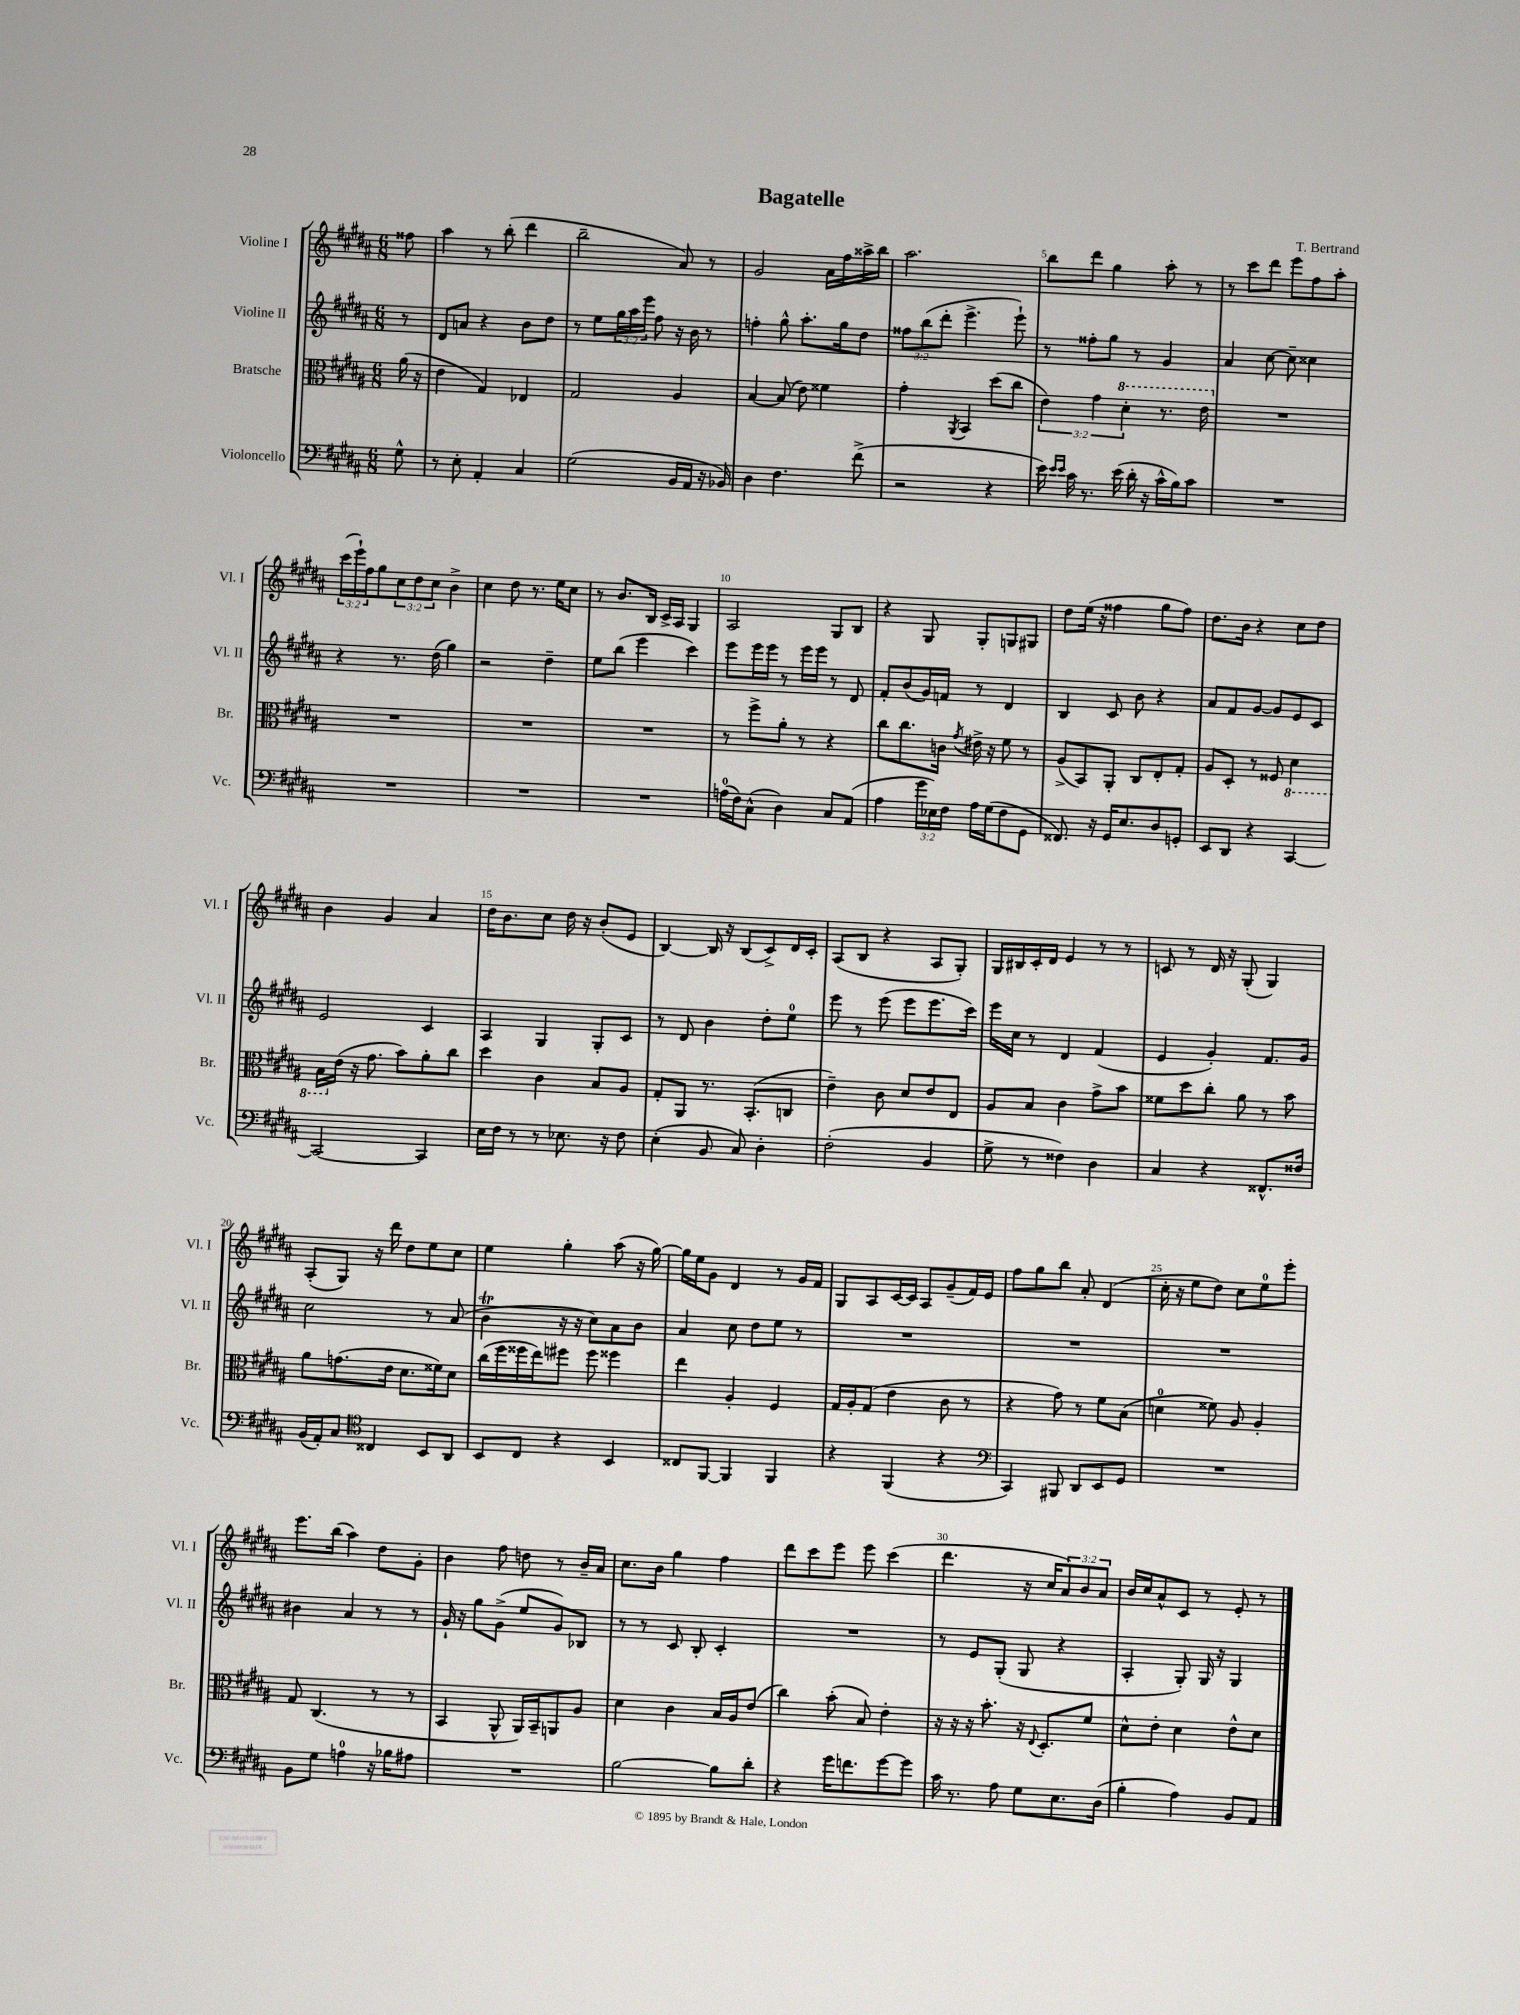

**kern	**kern	**kern	**kern
*staff4	*staff3	*staff2	*staff1
*clefF4	*clefC3	*clefG2	*clefG2
*k[f#c#g#d#a#]	*k[f#c#g#d#a#]	*k[f#c#g#d#a#]	*k[f#c#g#d#a#]
*M6/8	*M6/8	*M6/8	*M6/8
8G#^^\	(16a#\	8r	8ff##\
.	16r	.	.
=	=	=	=
8r	4e\	8d#/L	4aa#\
8E'\	.	8a/J	.
4AA#'/	4G#/)	4r	8r
.	.	.	(8bb'\
4C#/	4E-/	8b\L	4ddd#\
.	.	8dd#\J	.
=	=	=	=
(2G#\	2G#/	8r	2bb~\
.	.	8ee\L	.
.	.	24gg#\L	.
.	.	24aa#\	.
.	.	24eee\JJ	.
.	.	8ff#\	.
16BB/LL	4A#/	16r	8a#/)
16AA#/JJ	.	16b\	.
16r	.	8r	8r
16BB-/)	.	.	.
=	=	=	=
4D#\	[4B/	4ff'\	2g#/
4.F#\	(8B/]	8gg#^^\	.
.	8e\)	8.aa#'\L	.
.	4f##\	.	16a#\LL
.	.	16gg#\k	16ff#\
(8f#^\	.	8dd#\J	16aa##^\
.	.	.	16bb\JJ
=	=	=	=
2r	4g#'\	12ff##\L	2.aa#\
.	.	(12bb\	.
.	.	12ddd#'\J	.
.	8qAA#/	.	.
.	4BB/	4.eee^\	.
4r	(8dd#\L	.	.
.	8cc#\J	8eee`\)	.
=	=	=	=
16e\)	6e\)	8r	8bb\L
16qqe/LL	.	.	.
16qqe/JJ	.	.	.
16c#\	.	.	.
8.r	.	8ff##'\L	8ddd#\J
.	6g#\	.	.
.	.	8gg#\J	4gg#\
(16e\	.	.	.
.	6dd#'\	.	.
16d#'\	.	8r	.
16r	.	.	.
16c#^^\LL	8.r	4g#/	8aa#'\
16B\J)	.	.	.
8c#\J	.	.	8r
.	16ee\	.	.
=	=	=	=
2.r	2.r	4a#/	8r
.	.	.	8ccc#\L
.	.	[8cc#\	8ddd#\J
.	.	8cc#~\]	8eee\L
.	.	4cc##\	8ff#\
.	.	.	8aa#'\J
=	=	=	=
2.r	2.r	4r	(24ccc#\LL
.	.	.	24eee`\)
.	.	.	24ff#\J
.	.	.	8gg#\
.	.	8.r	12cc#\
.	.	.	12dd#\
.	.	.	12cc#\J
.	.	(16dd#\	.
.	.	4gg#\)	4b^\
=	=	=	=
2.r	2.r	2r	4cc#\
.	.	.	8dd#\
.	.	.	8.r
.	.	4dd#~\	.
.	.	.	16ee\LK
.	.	.	8cc#\J
=	=	=	=
2.r	2.r	8ee\L	8r
.	.	(8bb\J	8.b/L
.	.	4eee\	.
.	.	.	16B/Jk
.	.	.	16c#^/LL
.	.	.	16A#/JJ
.	.	4ccc#\)	4G#/
=	=	=	=
(16A\LL	8r	8eee\L	2A#/
16F#\J)	.	.	.
(8C#^^\J	8ff#^\L	16eee\L	.
.	.	16eee\JJ	.
4D#\)	8a#'\J	8r	.
.	8r	16eee\LL	.
.	.	16eee\JJ	.
8C#/L	4r	8r	8G#/L
(8AA#/J	.	8d#/	8B/J
=	=	=	=
4A#\	8cc#\L	8f#'/L	4r
.	8.cc#\	(8b/	.
24g#\LL	.	16g#/L)	8G#/
24E-\)	.	.	.
.	16c\Jk	16f/JJ	.
24F#\JJ	.	.	.
.	8qg#/	.	.
16A#\LL	16e#^\	8r	8G#'/L
(16G#\J	16r	.	.
8F#\	8f#\	4d#/	8G/
8GG#\J	8r	.	8G#/J
=	=	=	=
8.FF##/)	(8A#^/L	4B/	8dd#\L
.	8BB/)	.	(16ee\Jk
16r	.	.	16r
16GG#/LK	8AA#'/J	8c#/	4ff##\
8.E/	.	.	.
.	8C#/L	8b\	.
8D#/	8E'/	4r	8gg#\L
8GG'/J	8G#'/J	.	8ff##\J)
=	=	=	=
8EE/L	8A#/L	8a#/L	8.dd#\L
8DD#/J	8D#'/J	8f#/	.
.	.	.	16b\Jk
4r	8r	[8g#/J	4r
.	8F##/	8g#/]L	.
[4CC#/	4D#\	8e/	8cc#\L
.	.	8c#/J	8dd#\J
=	=	=	=
2CC#/_	16BB\LL	2e/	4b\
.	(16e\JJ	.	.
.	16r	.	.
.	8.g#\	.	.
.	.	.	4g#/
.	8b\L)	.	.
4CC#/]	8a#'\	4c#/	4a#/
.	8cc#\J	.	.
=	=	=	=
16E\LL	4dd#\	4A#/	16dd#\LK
16F#\JJ	.	.	8.b\
8r	.	.	.
8r	4c#\	4G#/	8cc#\J
8.E-\	.	.	16dd#\
.	.	.	16r
.	8B/L	8G#'/L	(8b'/L
16r	.	.	.
8F#\	8A#/J	8c#/J	8e/J
=	=	=	=
(4E'\	8G#'/L	8r	[4B/)
.	8AA#/J	8d#/	.
8BB/	8.r	4b\	16B/]
.	.	.	16r
8C#/)	.	.	(8B/L
.	(8.BB'/L	.	.
4D#'\	.	8dd#'\L	8c#^/)
.	8C/J	8ee\J	16d#/L
.	.	.	16c#'/JJ
=	=	=	=
(2F#'\	4e~\)	8eee\	(8A#/L
.	.	8r	8B/J
.	8c#\	(8eee\	4r
.	8d#/L	8eee\L	.
4BB/	8e/	8.eee\	8A#/L
.	8E/J	.	8G#'/J)
.	.	16ccc#\Jk)	.
=	=	=	=
8G#^\	8A#/L	16eee\LL	16G#/LL
.	.	16cc#\JJ	16B#/
8r	8B/J	8r	16c#'/
.	.	.	16d#/JJ
4F##\)	4c#\	4d#/	4e/
4D#\	8g#^\L	(4f#/	8r
.	8b\J	.	8r
=	=	=	=
4C#/	8f##\L	4e/	8c/
.	8dd#\	.	8r
4r	8cc#'\J	4g#'/)	16d#/
.	.	.	16r
.	8a#\	.	(8G#'/
8.FF##^^/L	8r	8.f#/L	4G#/)
.	8b\	.	.
16F##/Jk	.	16g#/Jk	.
=	=	=	=
(16BB/LL	8a#\L	2cc#\	(8A#'/L
16AA#'/J)	.	.	.
8C#/J	(8.g\	.	8G#/J)
*clefC4	*	*	*
4C##/	.	.	16r
.	16e\Jk	.	16ddd#\
.	8.d#\L	.	8dd#\L
8BB/L	.	8r	8ee\
.	16f##\k)	.	.
8AA#/J	8d#\J	(8a#/	8cc#\J
=	=	=	=
8BB/L	(16cc#\LL	4b\	4ee\
.	16ff#\	.	.
8C#/J	16ff##\	.	.
.	16ee\J)	.	.
4r	8ff#\J	16r	4gg#'\
.	.	16r	.
.	8ff#\	8cc#\L)	.
4BB/	4ff##\	8a#\	(8aa#\
.	.	8b\J	16r
.	.	.	[16gg#\)
=	=	=	=
8C##/L	4ee\	4a#/	16gg#\]LL
.	.	.	16ee\J
[8FF#/J	.	.	8g#\J
4FF#/]	4A#'/	8cc#\	4d#/
.	.	8dd#\L	.
4FF#/	4F#/	8ee\J	8r
.	.	8r	16g#/LL
.	.	.	16f#/JJ
=	=	=	=
4r	16G#/LL	2.r	8G#/L
.	16A#'/J	.	.
.	(8G#/J	.	8A#/
(4FF#/	4e\	.	[16c#/L
.	.	.	16c#/]JJ
.	.	.	8A#/L
4r	8c#\	.	(8g#~/
.	8r	.	16f#/L)
.	.	.	16e/JJ
=	=	=	=
*clefF4	*	*	*
4CC#/)	4r	2.r	8ff#\L
.	.	.	8gg#\
8BBB#/	8g#\)	.	8bb\J
8DD#/L	8r	.	8a#'/
8EE/	8f#\L	.	(4d#/
8GG#/J	(8B\J	.	.
=	=	=	=
2.r	4d\	2.r	16cc#'\
.	.	.	16r
.	.	.	8ee\L
.	8f##\)	.	8dd#\J)
.	8A#/	.	8cc#\L
.	4A#'/	.	8ee\
.	.	.	8eee'\J
=	=	=	=
8BB\L	8G#/	4b#\	8.eee\L
8G#\J	(4.C#/	.	.
.	.	.	(16bb\Jk
4A\	.	4a#/	4aa#\)
16r	8r	8r	8dd#\L
16B-\LK	.	.	.
8A#\J	8r	8r	8g#'\J
=	=	=	=
2.r	4BB/	16g#`/	4b\
.	.	16r	.
.	.	8gg#\L	.
.	8AA#^^/	(8g#^\J	8ff#\
.	16AA#/LL)	8ee/L	8dd\
.	16BB~/J	.	.
.	8AA/	8g#/)	8r
.	8A#/J	8B-/J	16b~/LL
.	.	.	16a#/JJ
=	=	=	=
[2B\	4d#\	8r	8.cc#\L
.	.	8r	.
.	.	.	16b\Jk
.	4c#\	8c#/	4gg#\
.	.	8B'/	.
8B\]L	16B/LL	4c#'/	4ff#\
.	16A#/J	.	.
8d#'\J	(8e/J	.	.
=	=	=	=
4r	4cc#\)	2.r	8ddd#\L
.	.	.	8ccc#\
16g#\LK	(8b'\	.	8eee\J
8.f\	.	.	.
.	8B/)	.	8eee\
[8g#\	4e'\	.	(4ccc#\
8g#\]J	.	.	.
=	=	=	=
16c#\	16r	8r	4.ddd#\
8.r	16r	.	.
.	16r	8e/L	.
.	8.b'\	.	.
8A#\	.	(8G#'/J	.
8G#\L	16r	8G#/	16r
.	8qqE/	.	.
.	8.D#'/L	.	16cc#/LK
8.E\	.	4r	12a#/)
.	.	.	12b/
.	8f#/J	.	.
.	.	.	12a#/J
(16D#\Jk	.	.	.
=	=	=	=
4B'\	8d#^^\L	4A#'/	16b/LL
.	.	.	16cc#/J
.	8e'\J	.	8a#^^/
4A#\)	4d#\	8G#'/)	8c#/J
.	.	16G#/	8r
.	.	16r	.
8BB/L	8e^^\L	4G#/	8e'/
8AA#/J	8d#\J	.	8r
==	==	==	==
*-	*-	*-	*-
